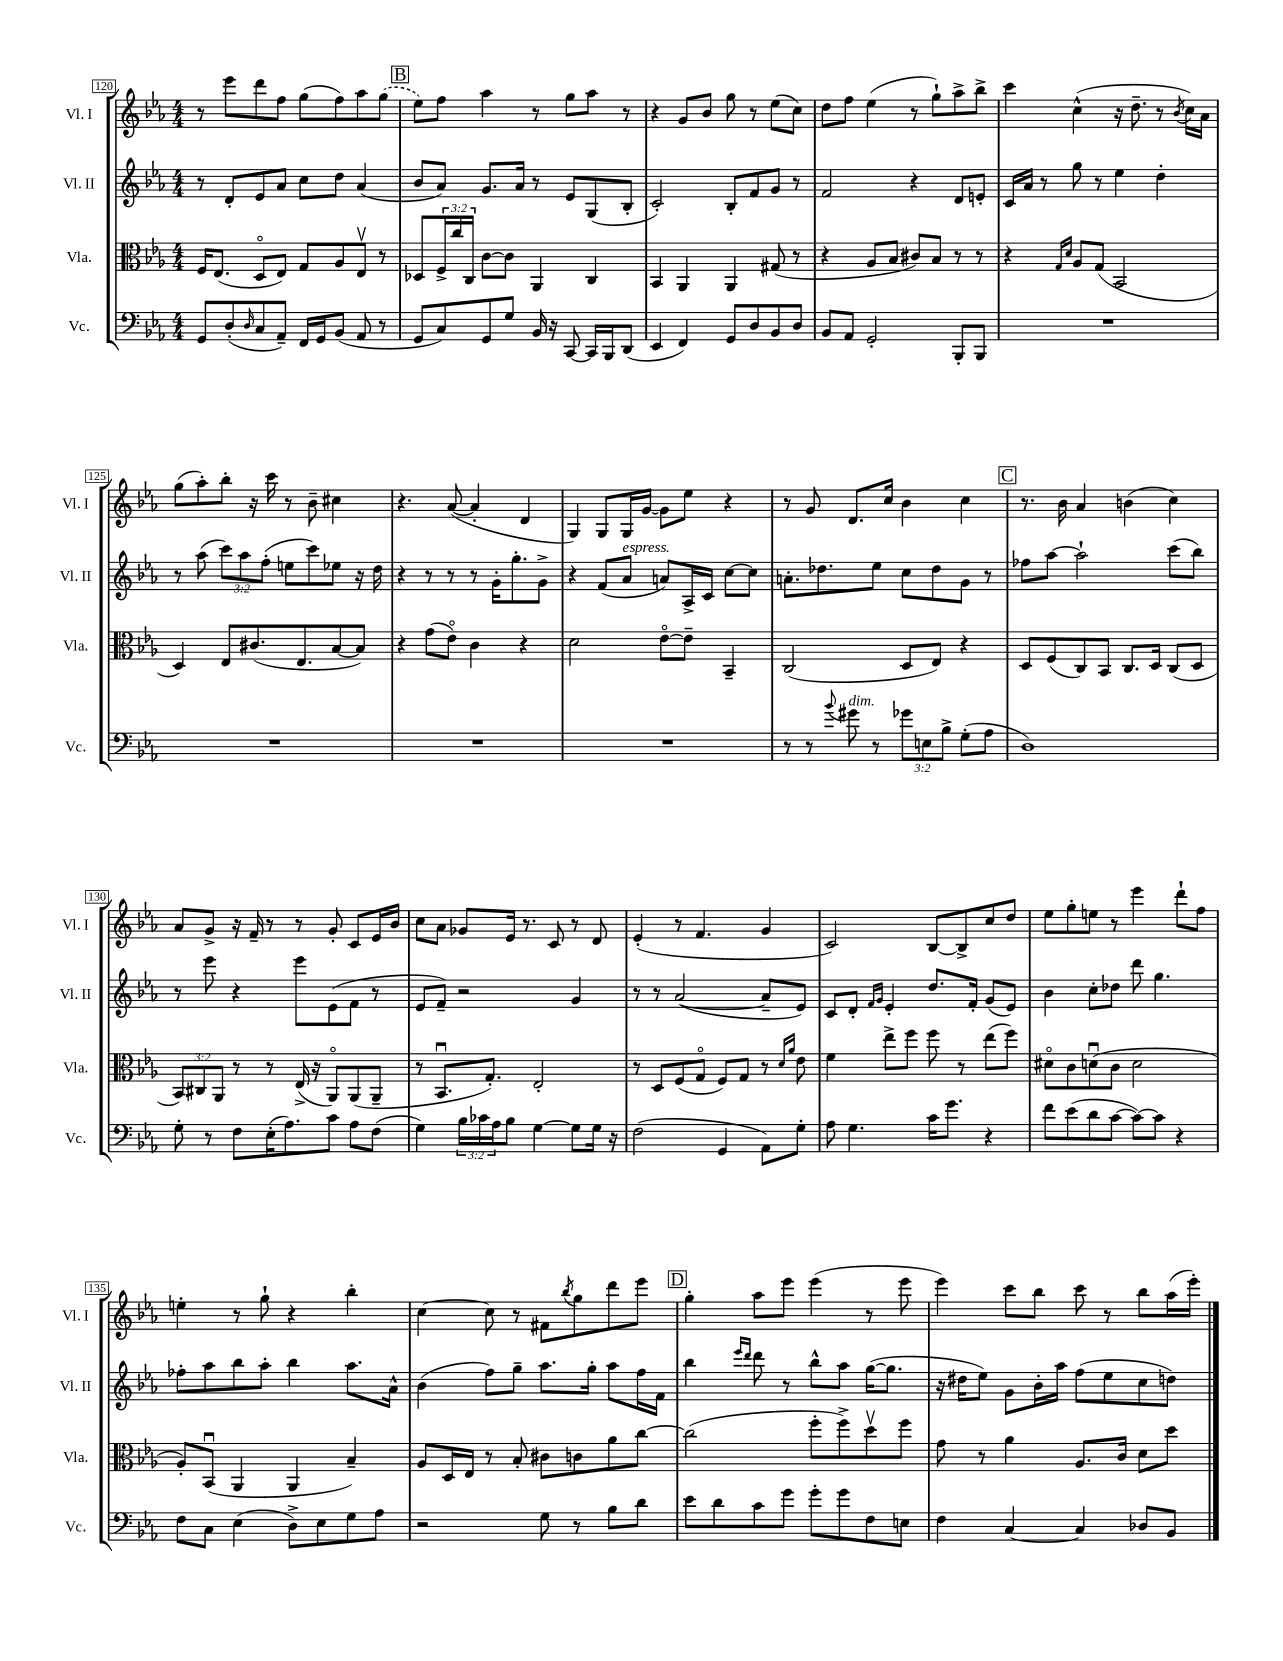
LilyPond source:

<<
\new StaffGroup <<
\new Staff = "s0" \with { instrumentName = "Vl. I" shortInstrumentName = "Vl. I" } {
    \clef treble \key ees \major \numericTimeSignature \time 4/4
    r8 ees'''8 d'''8 f''8 g''8( f''8) aes''8 \once \slurDashed g''8( |
    \mark \markup { \box "B" } ees''8) f''8 aes''4 r8 g''8 aes''8 r8 |
    r4 g'8 bes'8 g''8 r8 ees''8( c''8) |
    d''8 f''8 ees''4( r8 g''8-!) aes''8-> bes''8-> |
    c'''4 c''4-^( r16 d''8.-- r8 \acciaccatura { bes'8 } c''16) aes'16 |
    g''8( aes''8-.) bes''8-. r16 c'''16 r8 bes'8-- cis''4 |
    r4. aes'8~( aes'4-. d'4 |
    g4) g8 g16 g'16~ g'8 ees''8 r4 |
    r8 g'8 d'8. c''16 bes'4 c''4 |
    \mark \markup { \box "C" } r8. bes'16 aes'4 b'4( c''4) |
    aes'8 g'8-> r16 f'16-- r8 r8 g'8-. c'8 ees'16 bes'16 |
    c''8 aes'8 ges'8 ees'16 r8. c'8 r8 d'8 |
    ees'4-.( r8 f'4. g'4 |
    c'2) bes8~ bes8-> c''8 d''8 |
    ees''8 g''8-. e''8 r8 ees'''4 d'''8-! f''8 |
    e''4-. r8 g''8-! r4 bes''4-. |
    c''4~ c''8 r8 fis'8 \acciaccatura { bes''8 } g''8 d'''8 ees'''8 |
    \mark \markup { \box "D" } g''4-. aes''8 ees'''8 ees'''4( r8 ees'''8 |
    ees'''4) c'''8 bes''8 c'''8 r8 bes''8 aes''16( ees'''16-.) \bar "|." |
}
\new Staff = "s1" \with { instrumentName = "Vl. II" shortInstrumentName = "Vl. II" } {
    \clef treble \key ees \major \numericTimeSignature \time 4/4 \override Staff.TupletNumber.text = #tuplet-number::calc-fraction-text
    r8 d'8-. ees'8 aes'8 c''8 d''8 aes'4( |
    \mark \markup { \box "B" } bes'8 aes'8) g'8. aes'16 r8 ees'8 g8( bes8-. |
    c'2-.) bes8-. f'8 g'8 r8 |
    f'2 r4 d'8 e'8-. |
    c'16 aes'16 r8 g''8 r8 ees''4 d''4-. |
    r8 aes''8( \tuplet 3/2 { c'''8) aes''8 f''8-.( } e''8 c'''8) ees''8 r16 d''16 |
    r4 r8 r8 r8 g'16-. g''8.-. g'8-> |
    r4 f'8( aes'8^\markup { \italic "espress." } a'8) aes16-> c'16 c''8~ c''8 |
    a'8.-. des''8. ees''8 c''8 des''8 g'8 r8 |
    \mark \markup { \box "C" } fes''8 aes''8~ aes''2-! c'''8( bes''8) |
    r8 ees'''8 r4 ees'''8 ees'8( f'8 r8 |
    ees'8 f'8--) r2 g'4 |
    r8 r8 aes'2~( aes'8-- ees'8) |
    c'8 d'8-. \grace { f'16 g'16 } ees'4-. d''8. f'16-. g'8( ees'8) |
    bes'4 c''8-. des''8 d'''8 g''4. |
    fes''8-. aes''8 bes''8 aes''8-. bes''4 aes''8. aes'16-^ |
    bes'4( f''8) g''8-- aes''8. g''16-. aes''8 f''16 f'16 |
    \mark \markup { \box "D" } bes''4 \grace { ees'''16 d'''16 } d'''8 r8 bes''8-^ aes''8 g''16~( g''8. |
    r16 dis''16 ees''8) g'8 bes'16-. aes''16 f''8( ees''8 c''8 d''8) \bar "|." |
}
\new Staff = "s2" \with { instrumentName = "Vla." shortInstrumentName = "Vla." } {
    \clef alto \key ees \major \numericTimeSignature \time 4/4 \override Staff.TupletNumber.text = #tuplet-number::calc-fraction-text
    f16 ees8.( d8\flageolet ees8) g8 aes8 ees8\upbow r8 |
    \mark \markup { \box "B" } des8 \tuplet 3/2 { f16-> c''16 c16 } c'8~ c'8 aes,4 c4 |
    bes,4 aes,4 aes,4 gis8( r8 |
    r4 aes8 bes8 cis'8) bes8 r8 r8 |
    r4 \grace { g16 d'16 } aes8 g8( bes,2 |
    d4) ees8 cis'8.( ees8. bes8~ bes8) |
    r4 g'8( ees'8\flageolet) c'4 r4 |
    d'2 ees'8~\flageolet ees'8-- bes,4-- |
    c2( d8 ees8) r4 |
    \mark \markup { \box "C" } d8 f8( c8) bes,8 c8. d16 c8( d8 |
    \tuplet 3/2 { bes,8) cis8 aes,8 } r8 r8 ees16->( r16 aes,8\flageolet) aes,8( aes,8-- |
    r8 bes,8.\downbow g8.-.) ees2-. |
    r8 d8 f8( g8\flageolet f8) g8 r8 \grace { d'16 aes'16 } ees'8 |
    f'4 ees''8-> f''8 f''8 r8 ees''8( f''8) |
    dis'8\flageolet c'8 d'8\downbow( c'8 d'2 |
    aes8-.) bes,8\downbow( aes,4 aes,4 bes4--) |
    aes8 d16 ees16 r8 bes8-. cis'8 c'8 aes'8 c''8~ |
    \mark \markup { \box "D" } c''2( f''8-. f''8->) d''8\upbow f''8 |
    g'8 r8 aes'4 aes8. c'16 d'8 d''8 \bar "|." |
}
\new Staff = "s3" \with { instrumentName = "Vc." shortInstrumentName = "Vc." } {
    \clef bass \key ees \major \numericTimeSignature \time 4/4 \override Staff.TupletNumber.text = #tuplet-number::calc-fraction-text
    g,8 d8-.( \grace { d16 } c8 aes,8--) f,16 g,16 bes,8( aes,8 r8 |
    \mark \markup { \box "B" } g,8 c8) g,8 g8 bes,16 r16 c,8~ c,16 bes,,16 d,8( |
    ees,4 f,4) g,8 d8 bes,8 d8 |
    bes,8 aes,8 g,2-. bes,,8-. bes,,8 |
    R1 |
    R1 |
    R1 |
    R1 |
    r8 r8 \appoggiatura { bes'8 } gis'8^\markup { \italic "dim." } r8 \tuplet 3/2 { ges'8 e8 bes8-> } g8-.( aes8 |
    \mark \markup { \box "C" } d1) |
    g8-. r8 f8 ees16-.( aes8.) c'8 aes8 f8( |
    g4) \tuplet 3/2 { bes16 ces'16 aes16 } bes8 g4~ g8 g16 r16 |
    f2( g,4 aes,8) g8-. |
    aes8 g4. c'16 g'8. r4 |
    f'8 ees'8( d'8 c'8~ c'8~) c'8 r4 |
    f8 c8 ees4( d8->) ees8 g8 aes8 |
    r2 g8 r8 bes8 d'8 |
    \mark \markup { \box "D" } ees'8 d'8 c'8 g'8 g'8-. g'8 f8 e8 |
    f4 c4~ c4 des8 bes,8 \bar "|." |
}
>>
>>
\layout { \context { \Score currentBarNumber = #120 \override BarNumber.stencil = #(make-stencil-boxer 0.1 0.3 ly:text-interface::print) } }
